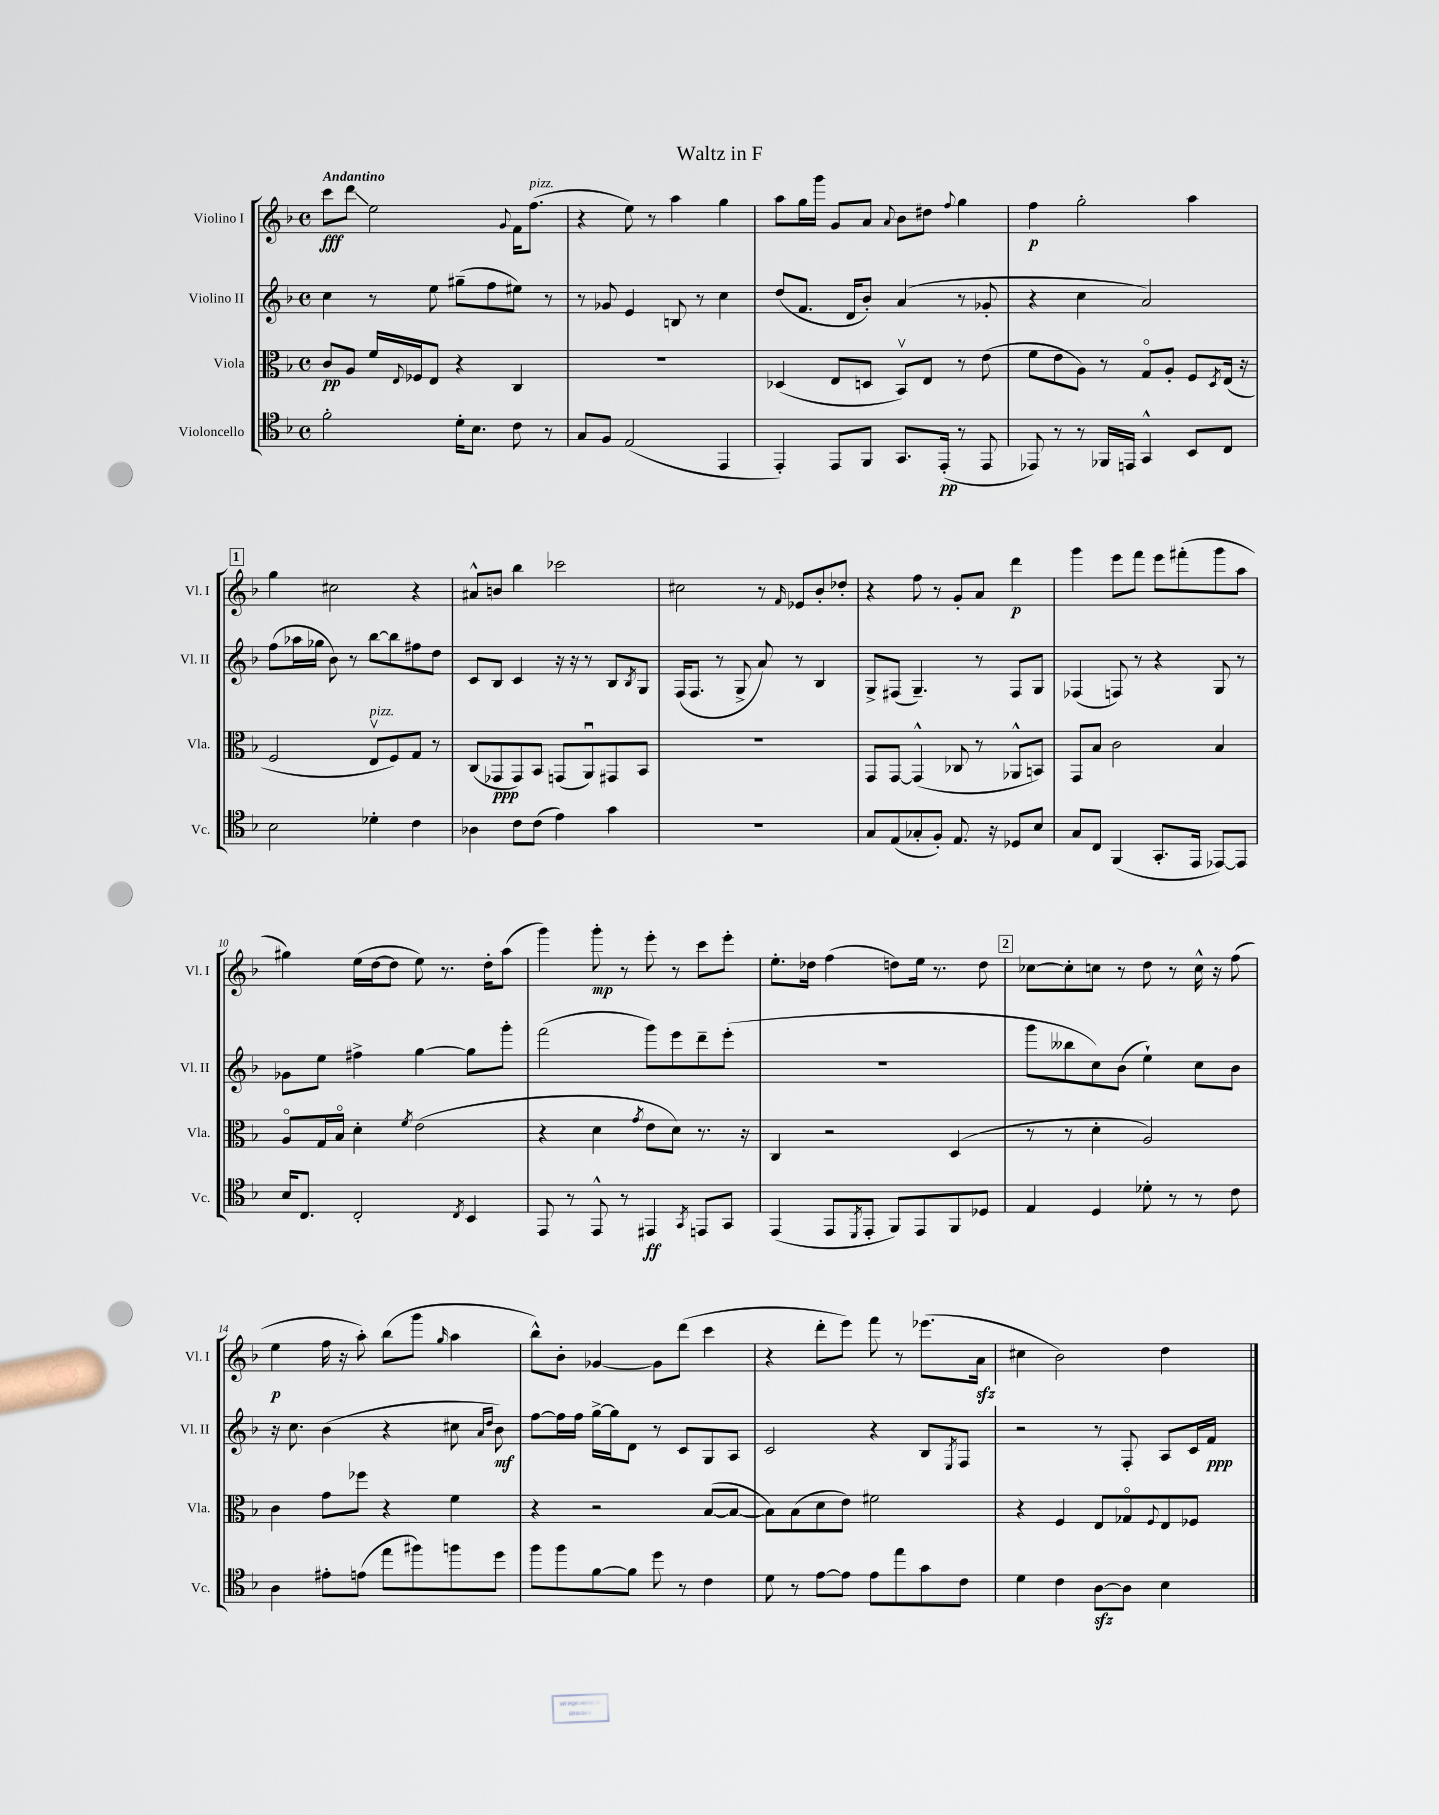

**kern	**kern	**kern	**kern
*staff4	*staff3	*staff2	*staff1
*clefC4	*clefC3	*clefG2	*clefG2
*k[b-]	*k[b-]	*k[b-]	*k[b-]
*M4/4	*M4/4	*M4/4	*M4/4
*met(c)	*met(c)	*met(c)	*met(c)
2f'\	8c/L	4cc\	8ccc\L
.	8A/J	.	8ddd\J
.	16f/LL	8r	2ee\
.	8qqE/	.	.
.	16F-/J	.	.
.	8E/J	8ee\	.
16d'\LK	4r	(8gg#~\L	.
8.B-\J	.	.	.
.	.	8ff\	.
.	.	.	8qqg/
8c\	4C/	8ee#\J)	16f\LK
.	.	.	(8.ff\J
8r	.	8r	.
=	=	=	=
8G/L	1r	8r	4r
8F/J	.	8g-/	.
(2E/	.	4e/	8ee\)
.	.	.	8r
.	.	8B/	4aa\
.	.	8r	.
4EE/	.	4cc\	4gg\
=	=	=	=
4EE'/)	(4D-/	(8dd/L	8aa\L
.	.	8.f/J	16gg\L
.	.	.	16ggg\JJ
8EE/L	8E/L	.	8g/L
.	.	16d/LK	.
8FF/J	8D/J	8b-'/J)	8a/J
.	.	.	8qqa/
8.GG/L	8BB-v/L)	(4a/	8b-\L
.	8E/J	.	8dd#\J
(16EE'/Jk	.	.	.
.	.	.	8qqff/
8r	8r	8r	4gg\
8EE/	(8e\	8g-'/	.
=	=	=	=
8EE-/)	8f\L	4r	4ff\
8r	8e\	.	.
8r	8A\J)	4cc\	2gg'\
16FF-/LL	8r	.	.
16EE/JJ	.	.	.
4GG^^/	8Go/L	2a/)	.
.	8A'/J	.	.
8BB-/L	8F/L	.	4aa\
.	8qD/	.	.
8C/J	(16E/Jk	.	.
.	16r	.	.
=	=	=	=
2B-\	2F/	(8ff\L	4gg\
.	.	16aa-\L	.
.	.	16gg-\JJ	.
.	.	8b-\)	2cc#\
.	.	8r	.
4d-'\	8Ev/L	[8bb-\L	.
.	8F/)	8bb-\]	.
4c\	8G/J	8ff#\	4r
.	8r	8dd\J	.
=	=	=	=
4A-\	(8C/L	8c/L	8a#^^/L
.	8GG-/	8B-/J	8b/J
8c\L	8GG-/)	4c/	4bb-\
(8c\J	8BB-/J	.	.
4e\)	(8GG/L	16r	2ccc-\
.	.	16r	.
.	8AAu/)	8r	.
4g\	8GG#/	8B-/L	.
.	.	8qB-/	.
.	8BB-/J	8G/J	.
=	=	=	=
1r	1r	(16F/LK	2cc#\
.	.	8.F/J	.
.	.	8r	.
.	.	8G^/	.
.	.	8a/)	8r
.	.	.	16qqf/
.	.	8r	8e-/L
.	.	4B-/	8b-'/
.	.	.	8dd-'/J
=	=	=	=
8G/L	8GG/L	8G^/L	4r
(8E/	[8GG/J	(8F#/J	.
8G-'/	(4GG^^/]	4.G~/)	8ff\
8F'/J)	.	.	8r
8.E/	8C-/	.	8g'/L
.	8r	8r	8a/J
16r	.	.	.
8D-/L	8AA-^^/L	8F#/L	4ddd\
8B-/J	8BB/J)	8G/J	.
=	=	=	=
8G/L	8GG/L	(4F-/	4ggg\
8C/J	8B-/J	.	.
(4FF/	2c\	8F/)	8eee\L
.	.	8r	8fff\J
8.GG'/L	.	4r	8eee\L
.	.	.	(8fff#'\
16EE/Jk	.	.	.
[8EE-/L)	4B-/	8G/	8ggg\
8EE-/]J	.	8r	8aa\J
=	=	=	=
16B-/LK	8Ao/L	8g-\L	4gg#\)
8.C/J	.	.	.
.	16G/L	8ee\J	.
.	16B-o/JJ	.	.
2C'/	4d'\	4ff#^\	(16ee\LL
.	.	.	[16dd\J
.	.	.	8dd\]J
.	8qf/	.	.
.	(2e\	[4gg\	8ee\)
.	.	.	8.r
8qC/	.	.	.
4BB-/	.	8gg\]L	.
.	.	.	16dd'\LK
.	.	8ggg'\J	(8aa\J
=	=	=	=
8EE/	4r	(2fff\	4ggg\)
8r	.	.	.
8EE^^/	4d\	.	8ggg'\
8r	.	.	8r
.	8qg/	.	.
4EE#/	8e\L	8ggg\L)	8eee'\
.	8d\J)	8eee\	8r
8qGG/	.	.	.
8EE/L	8.r	8ddd~\	8ccc\L
8GG/J	.	(8eee'\J	8eee'\J
.	16r	.	.
=	=	=	=
(4EE/	4C/	1r	8.ee'\L
.	.	.	16dd-\Jk
8EE/L	2r	.	(4ff\
8qDD/	.	.	.
8EE'/J	.	.	.
8FF/L)	.	.	8dd\L)
8EE/	.	.	16ee\Jk
.	.	.	8.r
8FF/	(4D/	.	.
8D-/J	.	.	8dd\
=	=	=	=
4E/	8r	8ggg\L	[8cc-\L
.	8r	8bb--\	8cc-'\]
4D/	4d'\	8cc\)	8cc\J
.	.	(8b-\J	8r
8d-'\	2A/)	4ee`\)	8dd\
8r	.	.	8r
8r	.	8cc\L	16cc^^\
.	.	.	16r
8c\	.	8b-\J	(8ff\
=	=	=	=
4A\	4c\	16r	4ee\
.	.	8.cc\	.
8e#'\L	8g\L	(4b-\	16ff\
.	.	.	16r
(8e\J	8ff-\J	.	8aa'\)
8ee\L	4r	4r	(8bb-\L
8ff#\)	.	.	8ggg\J
.	.	.	16qqgg/
8ff\	4f\	8cc#\	4aa\
.	.	16qqa/LL	.
.	.	16qqdd/JJ	.
8dd\J	.	8b-\)	.
=	=	=	=
8ff\L	4r	[8ff\L	8bb-^^\L)
8ff\	.	16ff\]L	8b-'\J
.	.	16ff\JJ	.
[8f\	2r	[16gg^\LL	[4g-/
.	.	16gg\]J	.
8f\]J	.	8d\J	.
8dd\	.	8r	8g-\]L
8r	.	8c/L	(8ddd\J
4c\	([8B-/L	8G/	4ccc\
.	8B-/_J	8A/J	.
=	=	=	=
8d\	8B-\]L)	2c/	4r
8r	(8B-\	.	.
[8e\L	8d\	.	8ddd'\L
8e\]J	8e\J)	.	8eee\J)
8e\L	2f#\	4r	8fff\
8ee\	.	.	8r
8g\	.	8B-/L	(8.eee-\L
.	.	8qE/	.
8c\J	.	8F/J	.
.	.	.	16a\Jk
=	=	=	=
4d\	4r	2r	4cc#\
4c\	4F/	.	2b-\)
[8A\L	8E/L	8r	.
8A\]J	8G-o/	8F'/	.
.	8qqF/	.	.
4B-\	8E/	8A/L	4dd\
.	8F-/J	16c/L	.
.	.	16f/JJ	.
==	==	==	==
*-	*-	*-	*-
